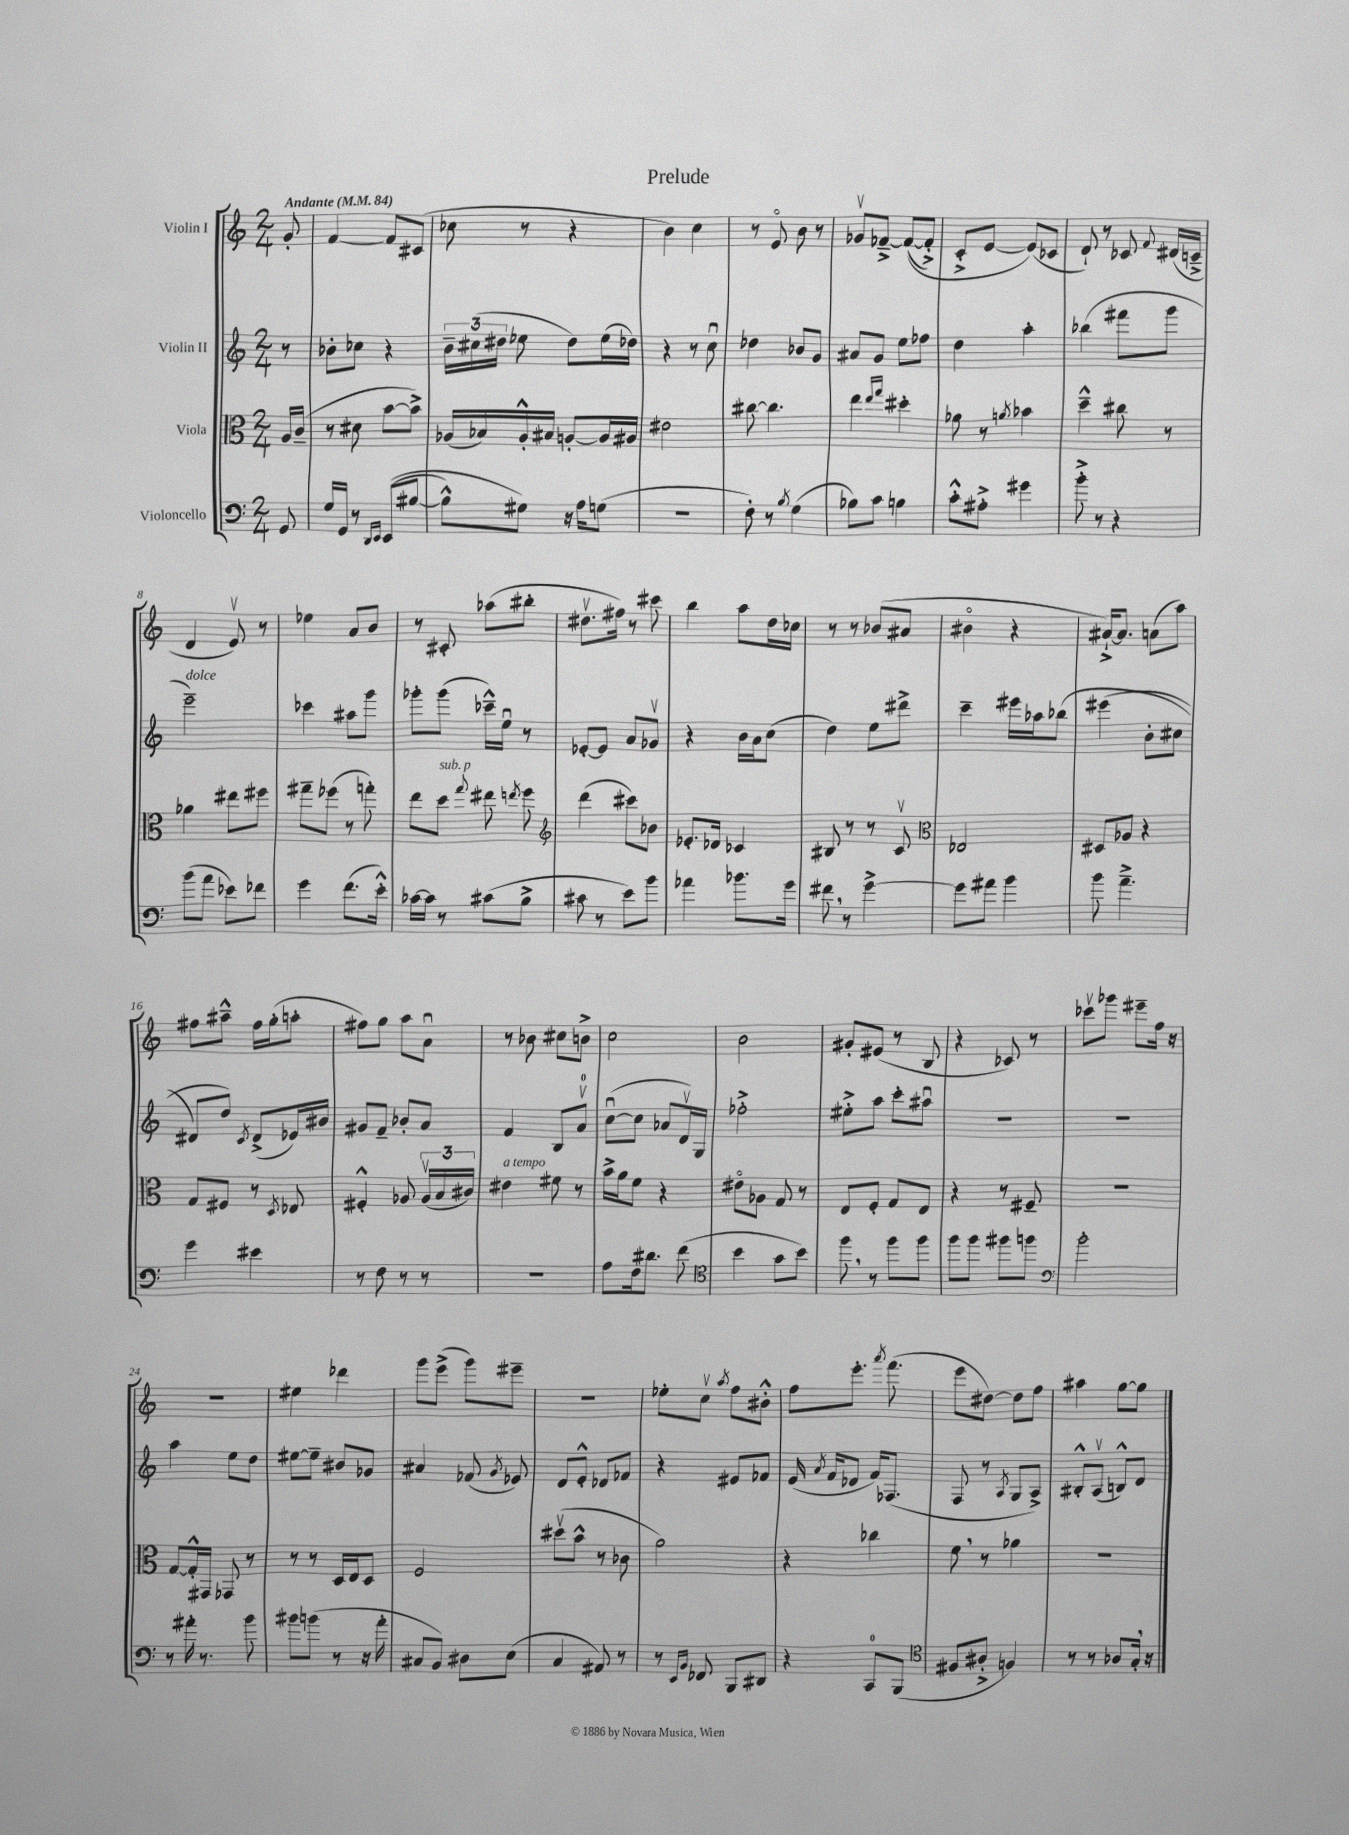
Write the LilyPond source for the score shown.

\header { title = "Prelude" }
<<
\new StaffGroup <<
\new Staff = "s0" \with { instrumentName = "Violin I" } {
    \clef treble \key c \major \numericTimeSignature \time 2/4 \partial 8 \tempo "Andante" 4 = 84
    \autoBeamOff g'8-. |
    f'4~ f'8[ cis'8]( |
    ces''8 r8 r4 |
    b'4) c''4 |
    r8 e'8\flageolet b'8 r8 |
    ges'8[\upbow fes'8]~---> fes'8[~(\( fes'8]-.->) |
    c'8[-.-> e'8]~ e'8[(\) ces'8] |
    d'8-!) r8 ces'8 \appoggiatura { f'8 } dis'16[( c'16]---> |
    d'4 e'8\upbow) r8 |
    ees''4 a'8[ b'8] |
    r8 cis'8-. aes''8[( bis''8]-. |
    dis''8.[\upbow fis''16]) r8 cis'''8 |
    b''4 a''8[ d''16 ces''16] |
    r8 r8 bes'8[( ais'8] |
    bis'4\flageolet r4 |
    ais'16[~-!->) ais'8.] a'8[( a''8]) |
    fis''8[ ais''8]---^ fis''16[ g''16-.( a''8]-. |
    fis''8[) g''8] a''8[ a'8]\downbow |
    r8 bes'8 cis''8[ b'8]-> |
    c''2 |
    b'2 |
    gis'8[-. eis'8]( r8 b8 |
    r4 ces'8) r8 |
    ces'''8[\upbow ges'''8] eis'''8[-- f''16] r16 |
    r2 |
    eis''4 des'''4 |
    g'''8[ e'''8]->( g'''8[) eis'''8]-- |
    r2 |
    ees''8[-. c''8]\upbow \acciaccatura { a''8 } f''8[ bis'8]-.-^ |
    f''8[ e'''8.]-. \acciaccatura { a'''8 } f'''8.( |
    e'''8[ dis''8]~) dis''8[ f''8] |
    ais''4 g''8[~ g''8] \bar "|." |
}
\new Staff = "s1" \with { instrumentName = "Violin II" } {
    \clef treble \key c \major \numericTimeSignature \time 2/4 \partial 8
    \autoBeamOff r8 |
    bes'8[-. ces''8] r4 |
    \tuplet 3/2 { b'16[-- cis''16( dis''16] } ees''8 dis''8[) ees''16( des''16]) |
    r4 r8 c''8\downbow |
    des''4 bes'8[ g'8] |
    ais'8[ g'8] e''8[ fes''8] |
    d''4 a''4-. |
    bes''4( fis'''8[ g'''8] |
    e'''2--^\markup { \italic "dolce" }) |
    ces'''4 ais''8[ g'''8] |
    ges'''8[-. ges'''8]( ces'''16[---^) e''16]\downbow r8 |
    ees'8[~-. ees'8] a'8[ ges'8]\upbow |
    r4 b'16[ a'16 c''8]( |
    d''4) e''8[ dis'''8]-> |
    c'''4-- eis'''16[ aes''16 bes''8]\( |
    eis'''4( b'8[-. cis''8] |
    dis'8[) d''8]\) \acciaccatura { c'8 } dis'8[->( ees'16) bis'16] |
    gis'8[ f'8]-- bes'8[-. a'8] |
    f'4 b8[ a'8]-0\upbow |
    c''8[~\downbow( c''8] aes'8[ d'16\upbow) g16] |
    fes''2-.-> |
    eis''8[-.-> a''8] c'''8[-. ais''8]\downbow |
    R2 |
    r2 |
    a''4 e''8[ d''8] |
    eis''8[~ eis''8]-- bis'8[ ges'8] |
    ais'4 fes'8( \acciaccatura { g'8 } ees'8) |
    d'8[ e'8]-.-^ des'8[ fes'8] |
    r4 eis'8[ fes'8] |
    e'16( \acciaccatura { a'8 } f'16[ des'8] f'16[) fes8.]( |
    f8 r8 \acciaccatura { a8 } g8[ a8]->) |
    bis8[-.-^ a8]\upbow( b8[-^) d'8] \bar "|." |
}
\new Staff = "s2" \with { instrumentName = "Viola" } {
    \clef alto \key c \major \numericTimeSignature \time 2/4 \partial 8
    \autoBeamOff a16[ c'16]--( |
    r8 dis'8 b'8[~ b'8]->) |
    aes16[( bes16) aes16-.-^ bis16] a8[~-. a16 ais16] |
    eis'2 |
    cis''8~ cis''4. |
    e''4 \grace { e''16[ g''16] } dis''4-. |
    aes'8 r8 \acciaccatura { a'8 } bes'4 |
    d''4---^ cis''8 r8 |
    aes'4 eis''8[ fis''8] |
    gis''8[-- fes''8]( r8 g''8-.) |
    e''8[ d''8]^\markup { \italic "sub. p" } \appoggiatura { g''8 } eis''8 \acciaccatura { e''8 } f''8 |
    \clef treble d'''4( cis'''8[) bes'8] |
    ees'8.[-. des'16] ces'4 |
    bis8 r8 r8 c'8\upbow |
    \clef alto ees2 |
    dis8[ aes8] r4 |
    g8[ fis8] r8 \acciaccatura { d8 } ees8 |
    fis4-.-^ aes8 \tuplet 3/2 { aes16[\upbow( b16 cis'16]) } |
    eis'4^\markup { \italic "a tempo" } fis'8 r8 |
    b'16[-> a'16 f'8] r4 |
    eis'8[\flageolet aes8] g8 r8 |
    e8[ f8]-. g8[ e8] |
    r4 r8 fis8-- |
    r2 |
    g8[~ g16-.-^ gis,16] ges,8 r8 |
    r8 r8 d16[ e16 d8] |
    f2 |
    dis''8[\upbow( b'8]-^ r8 ces'8 |
    a'2) |
    r4 ces''4 |
    f'8 \breathe r8 aes'4 |
    R2 \bar "|." |
}
\new Staff = "s3" \with { instrumentName = "Violoncello" } {
    \clef bass \key c \major \numericTimeSignature \time 2/4 \partial 8
    \autoBeamOff g,8 |
    g16[ g,16] r8 \grace { d,16[ e,16] } e,8[(\( bis8]~ |
    bis8[-^) gis8]\) r16 a16[ g8]( |
    R2 |
    f8-.) r8 \acciaccatura { b8 } g4( |
    bes8[) c'8] b4 |
    c'8[-.-^ ais8]-.-> gis'4 |
    b'8-.-> r8 r4 |
    b'8[( a'8] ees'8[) fes'8] |
    g'4 f'8.[( e'16]-.-^) |
    ces'16[~ ces'16] r8 cis'8[( b8]-> |
    cis'8 r8 e'8[) b'8] |
    aes'4 bes'8.[ g'16] |
    fis'8 \breathe r8 g'4~-> |
    g'8[ ais'8] b'4 |
    b'8 a'4.---> |
    g'4 eis'4 |
    r8 f8 r8 r8 |
    R2 |
    a8[ f16 dis'8.] f'8( |
    \clef tenor b'4 g'8[ b'8]) |
    f''8 \breathe r8 f''8[ f''8] |
    f''8[ f''8] fis''8[ f''8] |
    \clef bass b'2-. |
    r8 ais'16-. r8. b'8 |
    bis'8[ b'8]( r8 r16 a'16-. |
    cis8[ b,8]) dis8[ e8]( |
    c4 ais,8) r8 |
    r8 \grace { e,16[ b,16] } fes,8 b,,8[ dis,8] |
    r4 c,8[-0 b,,8]( |
    \clef tenor fis8[ ais8]-.-> f4) |
    r8 r8 aes8[ g16]-. \breathe r16 \bar "|." |
}
>>
>>
